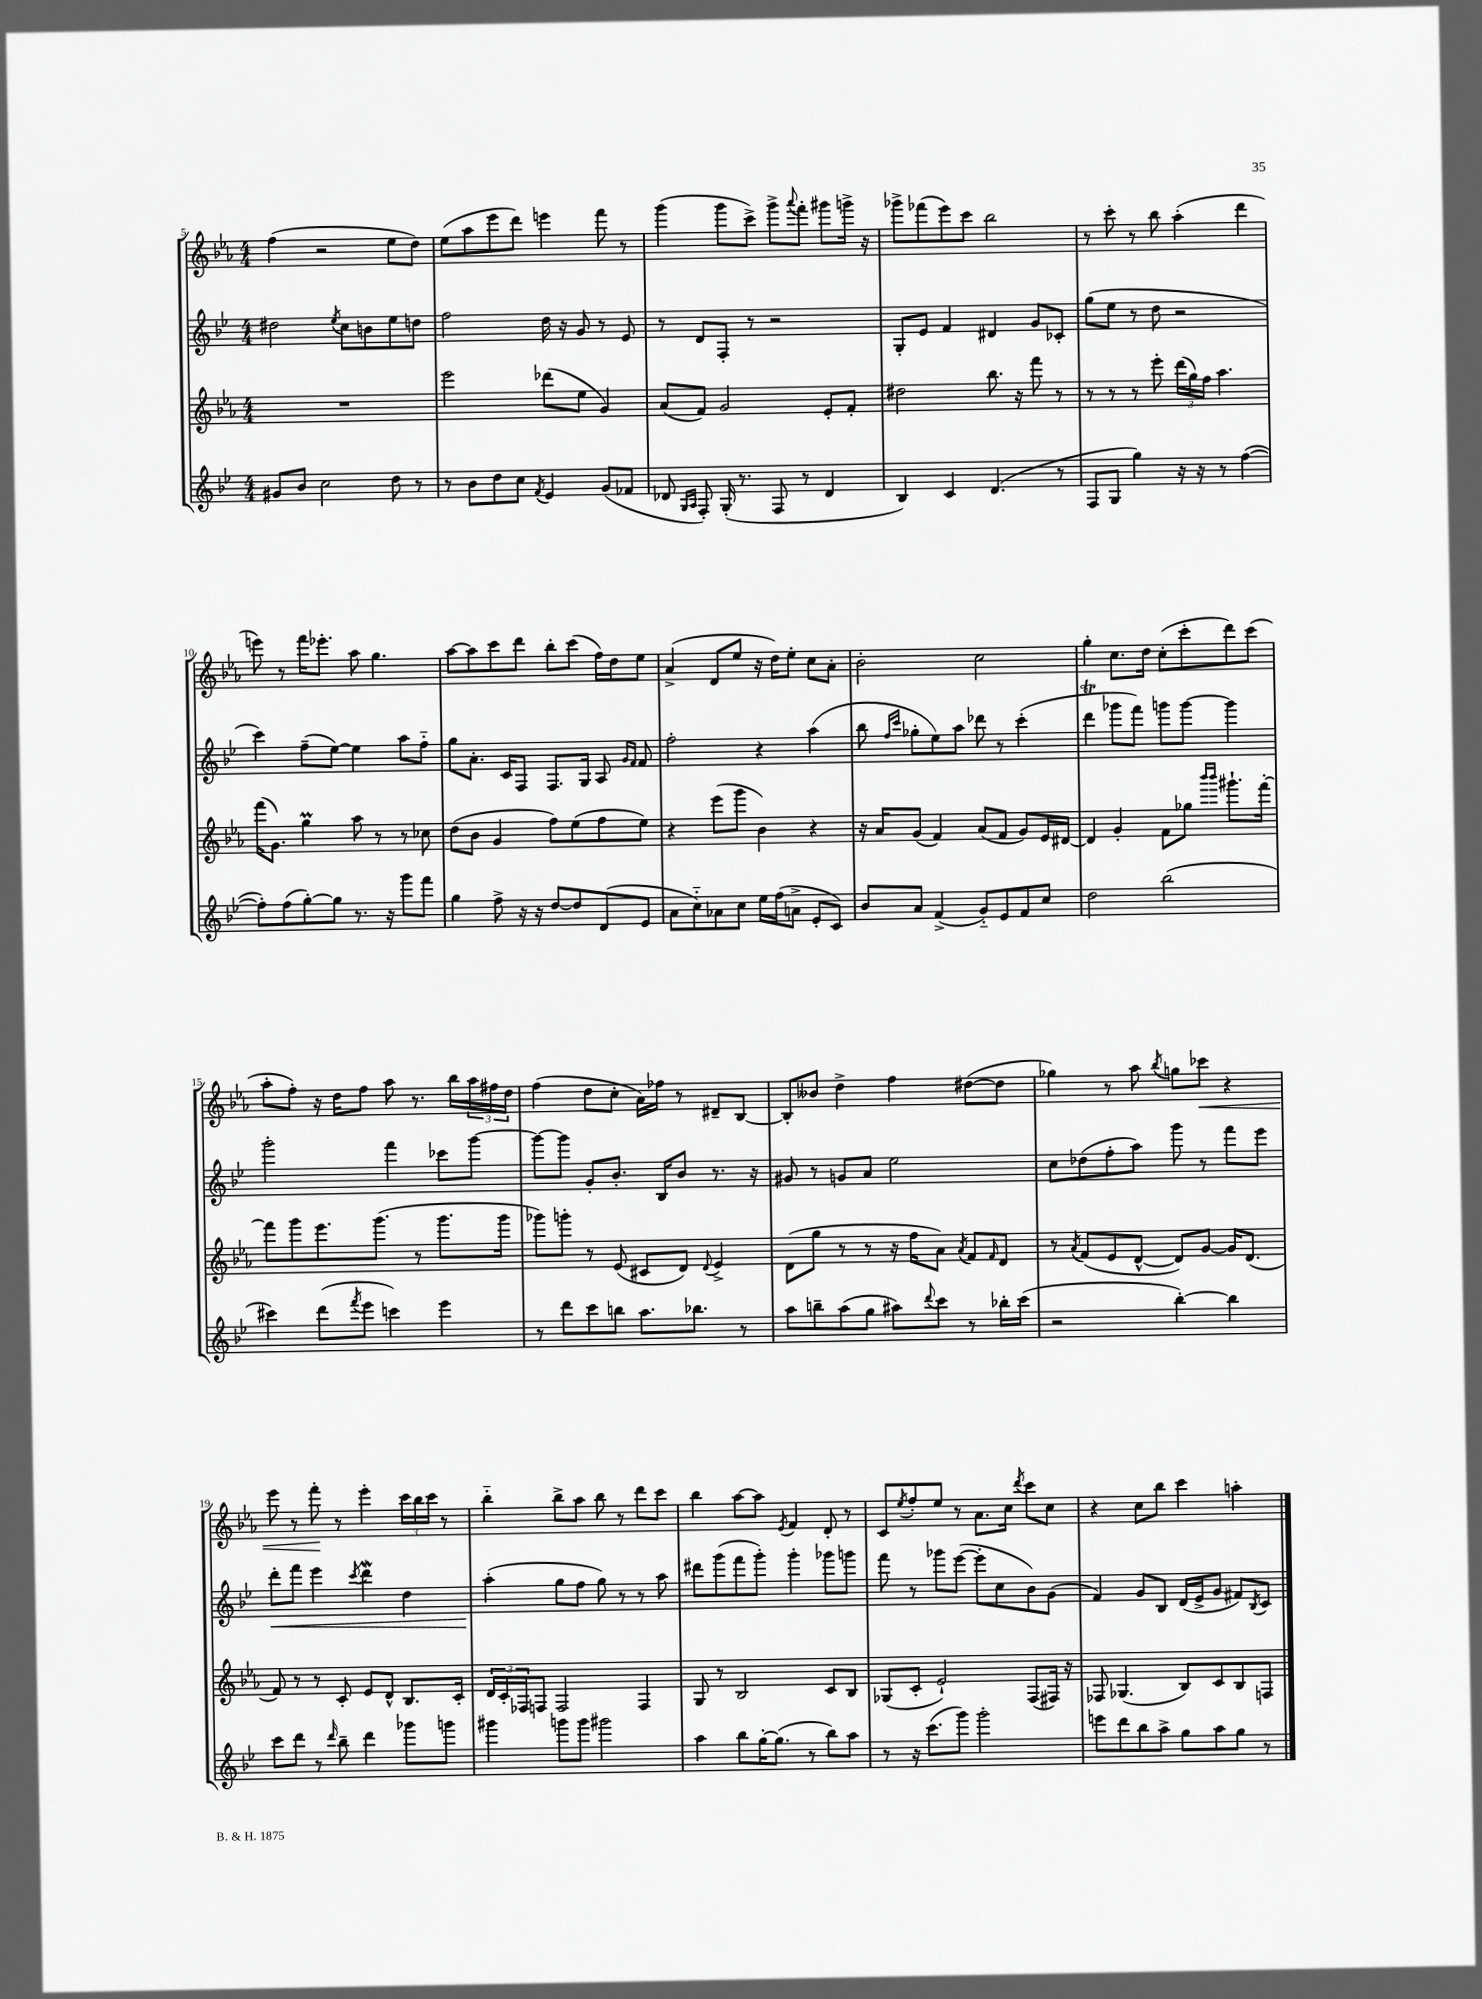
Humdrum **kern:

**kern	**kern	**kern	**kern
*staff4	*staff3	*staff2	*staff1
*clefG2	*clefG2	*clefG2	*clefG2
*k[b-e-]	*k[b-e-a-]	*k[b-e-]	*k[b-e-a-]
*M4/4	*M4/4	*M4/4	*M4/4
8g#	1r	2dd#	(4ff
8b-	.	.	.
2cc	.	.	2r
.	.	8qee-	.
.	.	8cc	.
.	.	8b	.
8dd	.	8ee-	8ee-
8r	.	8dd	8dd)
=	=	=	=
8r	2eee-	2ff	(8ee-
8b-	.	.	8aa-
8dd	.	.	8eee-
8cc	.	.	8ddd)
8qf	.	.	.
4e-	(8ddd-	16dd	4eee
.	.	16r	.
.	8ee-	8g	.
(8g	4g)	8r	8fff
8f-	.	8e-	8r
=	=	=	=
8d-	(8a-	8r	(4ggg
16qqG	.	.	.
16qqA	.	.	.
8F')	8f)	8d	.
(16G'	2g	8F'	8ggg
8.r	.	.	.
.	.	8r	8ccc^)
8F	.	2r	8ggg^
.	.	.	8qqaaa-
8r	.	.	8fff'
4d-	8e-'	.	8ggg#
.	8f'	.	16ggg^
.	.	.	16r
=	=	=	=
4B-)	2dd#	8G'	8ggg-^
.	.	8e-	(8fff-
4c	.	4f	8eee-)
.	.	.	8ccc
(4.d	8.bb-	4d#	2bb-
.	16r	.	.
.	8fff	8g	.
8r	8r	8c-'	.
=	=	=	=
8F	8r	(8gg	8r
8G	8r	8ee-	8ccc'
4gg)	8r	8r	8r
.	8eee-'	8dd	8bb-
16r	(24ddd	2r	(4aa-'
.	24gg)	.	.
16r	.	.	.
.	24ff	.	.
8r	4.aa-	.	.
([4ff	.	.	4ddd
=	=	=	=
8ff'])	(16fff	4ccc)	8eee)
.	8.g)	.	.
(8ff	.	.	8r
[8gg')	4gg	(8ff~	16fff
.	.	.	8.eee-'
8gg]	.	[8ee-)	.
8.r	8aa-	4ee-]	8aa-
.	8r	.	4.gg
16r	.	.	.
8ggg	8r	8aa	.
8fff	8cc-	8ff'~	.
=	=	=	=
4gg	(8dd	8gg	[8aa-
.	8b-	8.a'	8aa-]
8ff^	4g	.	8ccc
.	.	16c	.
16r	.	8F	8ddd
16r	.	.	.
[8dd	8ff)	8.F	8bb-'
8dd]	(8ee-	.	(8ccc
.	.	16G	.
(8d	8ff	8A	16ff)
.	.	.	16dd
.	.	16qqg	.
.	.	16qqf	.
8e-	8ee-)	8f	8ee-
=	=	=	=
8a	4r	2ff'	(4a-^
8cc'~)	.	.	.
8a-	(8eee-	.	8d
8cc	8ggg	.	8ee-
16ee-	4b-)	4r	16r
(16ff	.	.	16dd)
8a^	.	.	8ee-'
8e-'	4r	(4aa	8cc
8c)	.	.	8a-'
=	=	=	=
8b-	16r	8bb-	2b-'
.	16a-	.	.
.	.	16qqff	.
.	.	16qqccc	.
8a	(8g	8gg-'	.
(4f^	4f)	8ee-)	.
.	.	8aa	.
8g'~)	(8a-	8ddd-	2cc
8e-	8f	8r	.
8f	8g)	(4ccc'	.
8cc	16e-	.	.
.	[16d#	.	.
=	=	=	=
2dd	4d#]	4ddd	4gg'
.	4g'	8ggg-	8.cc
.	.	8fff)	.
.	.	.	16dd
(2bb-	8f	8ggg	(8cc'
.	8gg-	[8ggg	8ccc'
.	16qqbbb-	.	.
.	16qqbbb-	.	.
.	8.ggg#`	4ggg]	8ddd)
.	.	.	(8ccc
.	[16fff'	.	.
=	=	=	=
4ccc#)	8fff]	2ggg'	8aa-'
.	8ggg	.	8ff')
(8ddd	8.eee-	.	16r
.	.	.	16dd
8qfff	.	.	.
8eee-	.	.	8ff
.	(8.ggg	.	.
4ccc)	.	4fff	8aa-
.	8r	.	8.r
4eee-	8.ggg	8ccc-	.
.	.	.	16bb-
.	.	[8ggg	24aa-
.	.	.	24ff#
.	16ggg	.	.
.	.	.	24dd
=	=	=	=
8r	8ggg-)	8ggg_	(4ff
8ddd	8ggg'	8ggg]	.
8ccc	8r	8g'	8dd
8bb	(8e-	8.b-'	8cc'
8.aa	8c#	.	16a-)
.	.	16B-	16ff-
.	8d)	8b-	8r
8.bb-	.	.	.
.	8qqd	.	.
.	4e-^	8.r	8d#~
8r	.	.	[8B-
.	.	16r	.
=	=	=	=
8aa	(8d	8g#	8B-']
8bb~	8gg	8r	8b--
(8aa	8r	8g	4dd^
8gg	8r	8a	.
8aa#)	16r	2ee-	4ff
.	16ff	.	.
8qqddd	.	.	.
8ccc	8a-)	.	.
.	8qa-	.	.
8r	8f	.	([8dd#
.	16qqf	.	.
16bb-'	8d	.	8dd#]
(16ccc	.	.	.
=	=	=	=
2r	8r	8cc	4gg-)
.	8qa-	.	.
.	(8f	(8dd-	.
.	8e-	8ff'	8r
.	[8d^^	8aa)	8aa-
.	.	.	8qbb-
[4bb-')	8d])	8ggg	8gg
.	[8g	8r	8ccc-
4bb-]	16g]	8fff	4r
.	(8.d	.	.
.	.	8eee-	.
=	=	=	=
8ccc	8f)	8ddd'	8eee-
8ddd	8r	8fff	8r
8r	8r	4eee-	8fff'
16qqddd	.	.	.
8bb-~	8c'	.	8r
.	.	8qccc	.
4ddd	8e-	4ddd	4eee-'
.	8d^^	.	.
8ggg-	8.B-	4dd	24ccc
.	.	.	24bb-
.	.	.	24ccc
8ggg	.	.	8r
.	16c'	.	.
=	=	=	=
4ggg#	24d	(4aa'	4bb-'~
.	24c'	.	.
.	24F-	.	.
.	8F	.	.
8ggg	2F	8gg	8bb-^
8ggg	.	8ff	8aa-
2ggg#	.	8gg)	8bb-
.	.	8r	8r
.	4F	8r	8ddd
.	.	8aa	8ccc
=	=	=	=
4aa	8G	8ddd#	4bb-
.	8r	(8ggg	.
8bb-	2B-	8fff	[8aa-
[16gg'	.	8ggg')	8aa-]
(8.gg]	.	.	.
.	.	.	8qe-
.	.	4ggg'	4f
8r	.	.	.
8bb-)	8c	8ggg-	8d'
8aa	8B-	8ggg	8r
=	=	=	=
8r	(8G-	8fff	8c
.	.	.	8qee-
16r	8c'	8r	8ff'
(8.ccc	.	.	.
.	2e-`)	8ggg-	8ee-
8ggg)	.	([8eee-	8r
2ggg'	.	8eee-']	8.a-
.	.	8cc	.
.	.	.	16cc
.	.	.	8qddd
.	(8F	8b-)	8ccc
.	16F#)	(8g	8cc
.	16r	.	.
=	=	=	=
8eee	8F-	4f)	4r
8ddd	(4.G-	.	.
8bb-	.	8g	8cc
8aa^	.	8B-	8bb-
8gg	8B-)	(16d	4ccc
.	.	16e-^	.
8aa	8c	8g	.
8gg	8B-	8f#)	4aa'
.	.	8qB-	.
8r	8F	8c	.
==	==	==	==
*-	*-	*-	*-
